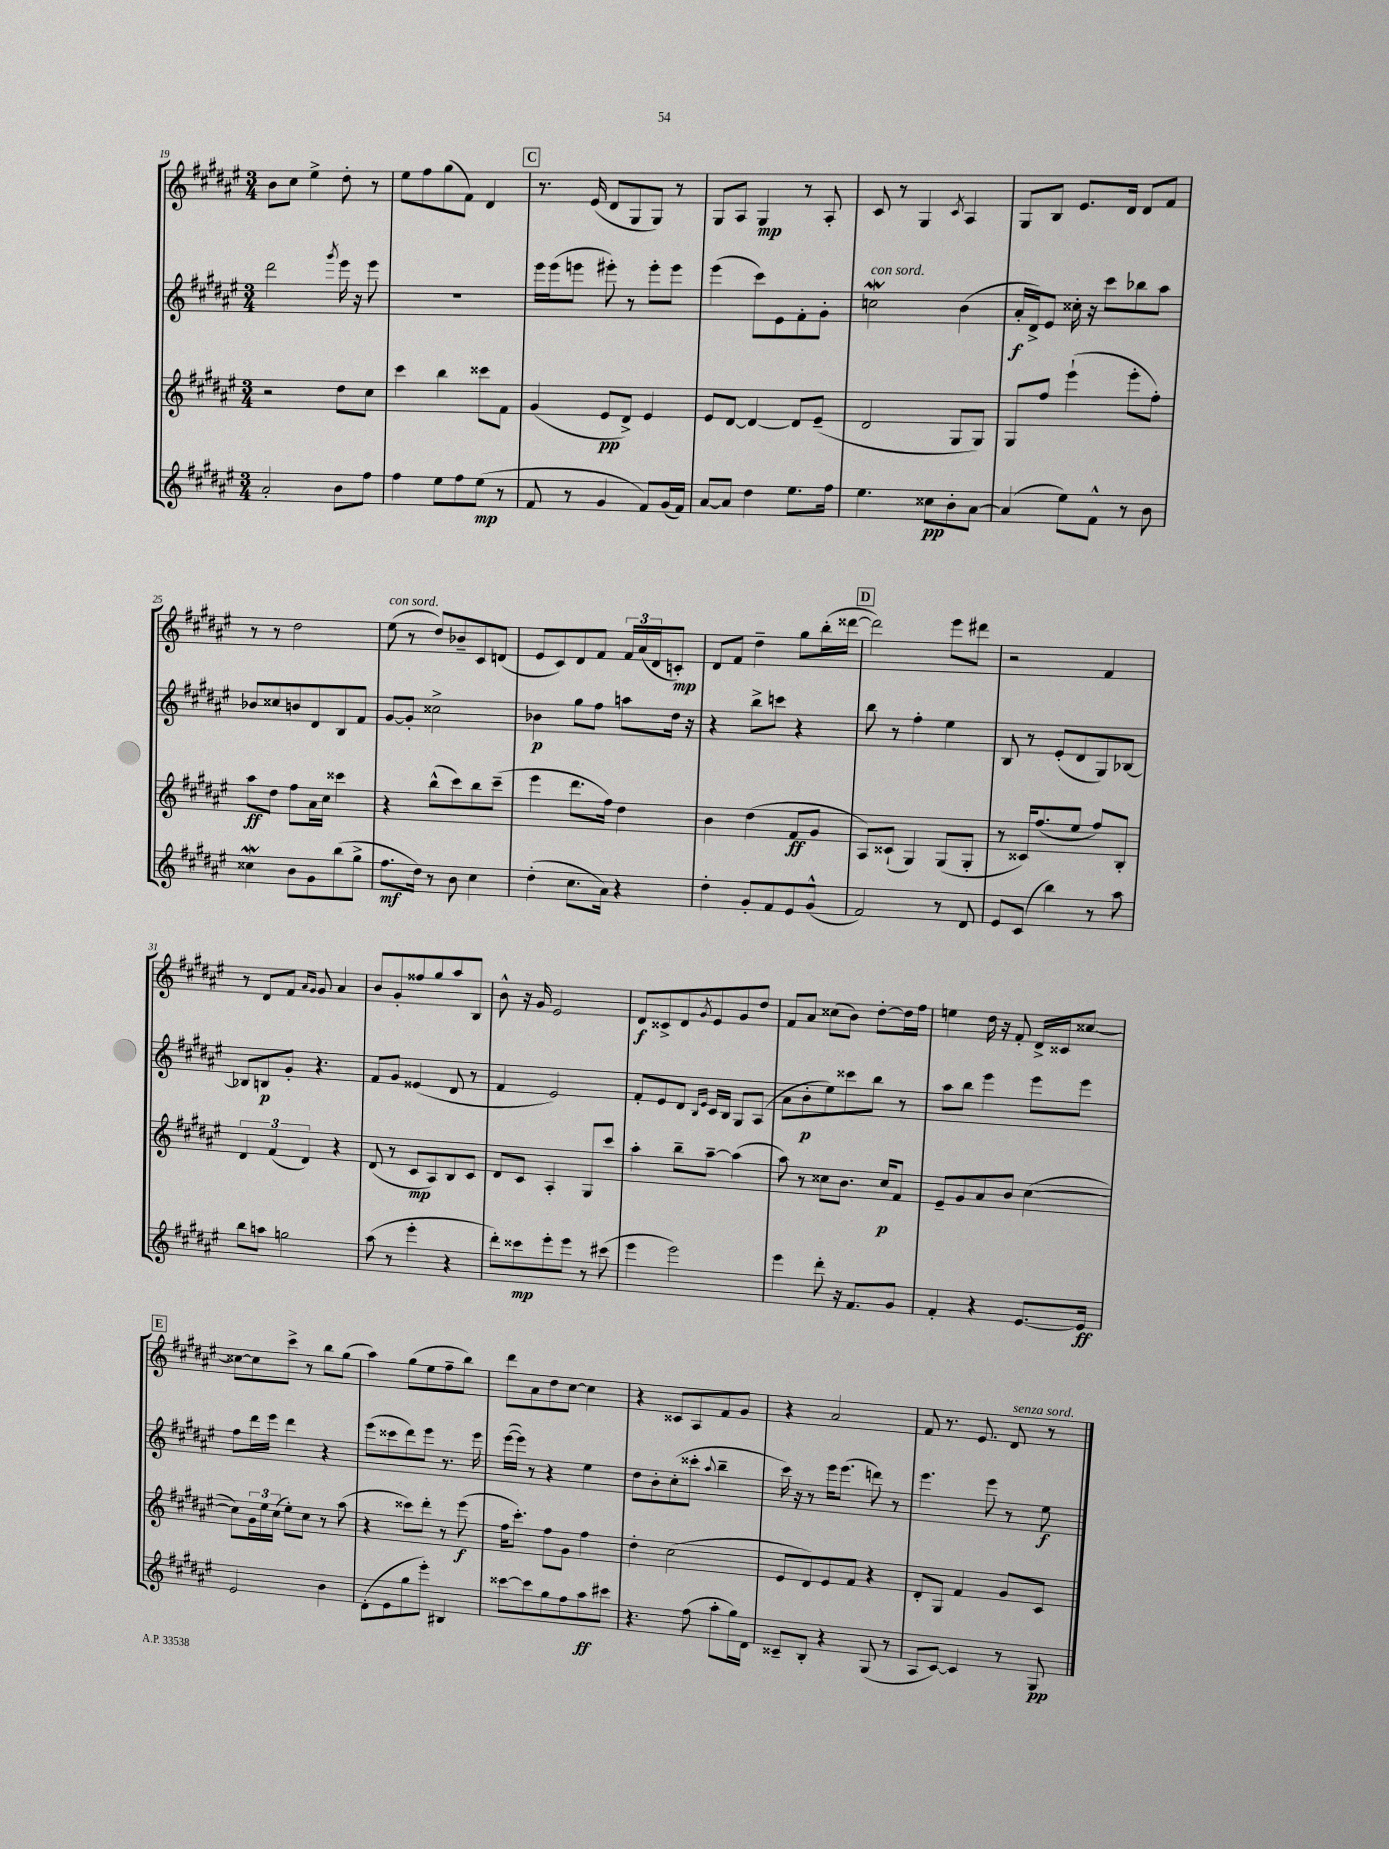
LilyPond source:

<<
\new StaffGroup <<
\new Staff = "s0" {
    \clef treble \key fis \major \numericTimeSignature \time 3/4
    b'8 cis''8 eis''4-> dis''8-. r8 |
    eis''8 fis''8 gis''8( fis'8) dis'4 |
    \mark \markup { \box "C" } r8. eis'16( dis'8 gis8 gis8) r8 |
    gis8 ais8 gis4\mp r8 ais8-. |
    cis'8 r8 gis4 \acciaccatura { cis'8 } ais4 |
    gis8 b8 eis'8. dis'16 dis'8 fis'8 |
    r8 r8 dis''2 |
    eis''8^\markup { \italic "con sord." }( r8 dis''8) bes'8-- cis'8 d'8( |
    eis'8 cis'8) dis'8 fis'8 \tuplet 3/2 { fis'16 ais'16( dis'16 } c'8-.\mp) |
    dis'8 fis'8 dis''4-- gis''8 b''16-.( disis'''16~ |
    \mark \markup { \box "D" } disis'''2) eis'''8 dis'''8 |
    r2 fis'4 |
    r8 dis'8 fis'8 \grace { ais'16 gis'16 } gis'8 ais'4 |
    b'8 gis'8-. fisis''8 gis''8 ais''8 b8 |
    b'8-^ r16 gis'16 eis'2 |
    dis'8\f cisis'8-> dis'8 \acciaccatura { gis'8 } eis'8 gis'8 dis''8 |
    fis'8 ais'8 cisis''8( b'8) dis''8~-. dis''16 fis''16 |
    e''4 dis''16 r16 fis'8-. dis'16-> cisis'16 cisis''8~ |
    \mark \markup { \box "E" } cisis''8~ cisis''8 cis'''8-> r8 b''8 gis''8( |
    ais''4) gis''8( eis''8 fis''8-- b''8) |
    dis'''8 ais'8 dis''8 cis''8~ cis''4 |
    r4 cisis'8 ais8 fis'8 gis'8 |
    r4 ais'2 |
    fis'8 r8. eis'8. dis'8^\markup { \italic "senza sord." } r8 \bar "|." |
}
\new Staff = "s1" {
    \clef treble \key fis \major \numericTimeSignature \time 3/4
    dis'''2 \acciaccatura { gis'''8 } eis'''16 r16 eis'''8 |
    R2. |
    \mark \markup { \box "C" } eis'''16 eis'''16( e'''8 eis'''8-.) r8 eis'''8-. eis'''8 |
    eis'''4( cis'''8) eis'8 fis'8-. gis'8-. |
    c''2\mordent^\markup { \italic "con sord." } b'4( |
    ais'16-.\f dis'16->) eis'8 cisis''16-. r16 cis'''8 bes''8 ais''8 |
    bes'8 cisis''8 b'8 dis'8 b8 fis'8 |
    gis'8~ gis'8-. cisis''2-> |
    bes'4\p gis''8 fis''8 a''8 dis''16 r16 |
    r4 b''8-> c'''8 r4 |
    \mark \markup { \box "D" } b''8 r8 fis''4-. eis''4 |
    b8 r8 eis'8-.( dis'8 gis8) bes8~ |
    bes8 b8\p gis'8-. r4. |
    fis'8 gis'8 eisis'4( dis'8 r8 |
    fis'4 eis'2) |
    fis'8-. eis'8 dis'8 \grace { b16 eis'16 } cis'16 b16 gis8 ais8( |
    ais'8 b'8-.\p eis''8) cisis'''8 b''8 r8 |
    ais''8 b''8 eis'''4 eis'''8 eis'''8 |
    \mark \markup { \box "E" } fis''8 dis'''16 eis'''16 dis'''4 r4 |
    eis'''8( cisis'''8 dis'''8) eis'''8 r8. eis'''16 |
    eis'''16~( eis'''16) r8 r4 eis''4 |
    dis''8 b'8-. cis''8-.( cisis'''8-. \appoggiatura { ais''8 } b''4-- |
    cis'''16) r16 r8 eis'''16 eis'''8.( d'''8) r8 |
    eis'''4. eis'''8 r8 eis''8\f \bar "|." |
}
\new Staff = "s2" {
    \clef treble \key fis \major \numericTimeSignature \time 3/4
    r2 dis''8 cis''8 |
    cis'''4 b''4 cisis'''8 fis'8 |
    \mark \markup { \box "C" } gis'4( eis'8\pp dis'8->) eis'4 |
    eis'8 dis'8~ dis'4~ dis'8 eis'8--( |
    dis'2 gis8 gis8) |
    gis8 fis''8 eis'''4-!( eis'''8-. fis''8-.) |
    ais''8\ff dis''8 fis''8 ais'16 cis''16 cisis'''4 |
    r4 b''8-^( cis'''8) b''8 cis'''8--( |
    eis'''4 dis'''8. fis''16) dis''4 |
    b'4 dis''4( fis'8\ff gis'8 |
    \mark \markup { \box "D" } ais8) cisis'8-!( gis4) gis8( gis8-. |
    r8 cisis'16) fis''8.( eis''8 fis''8) b8-. |
    \tuplet 3/2 { dis'4 fis'4( dis'4) } r4 |
    dis'8( r8 cis'8\mp ais8) b8 cis'8 |
    dis'8 cis'8 ais4-. gis8 cis'''8 |
    ais''4-. b''8-- ais''8~-- ais''4( |
    ais''8) r8 cisis''8 b'8. cisis''16\p fis'8 |
    eis'8-- gis'8 ais'8 b'8 cis''4~( |
    \mark \markup { \box "E" } cis''8) \tuplet 3/2 { gis'16 eis''16 cis''16( } eis''8-.) cis''8 r8 ais''8( |
    r4 cisis'''8) dis'''8-. r8 eis'''8\f( |
    fis''16 cis'''8.-.) fis''8 gis'8 fis''4 |
    dis''4-. cis''2( |
    eis'8 dis'8) eis'8 fis'8 r4 |
    dis'8-. gis8 fis'4 gis'8 cis'8 \bar "|." |
}
\new Staff = "s3" {
    \clef treble \key fis \major \numericTimeSignature \time 3/4
    ais'2-. b'8 fis''8 |
    fis''4 eis''8 fis''8 eis''8\mp( r8 |
    \mark \markup { \box "C" } fis'8 r8 gis'4 fis'8) gis'16( fis'16) |
    ais'8~ ais'8 dis''4 eis''8. fis''16 |
    eis''4. cisis''8\pp b'8-. ais'8~ |
    ais'4( eis''8) fis'8-^ r8 b'8 |
    cisis''4\mordent b'8 gis'8 b''8( gis''8-> |
    fis''8.\mf dis''16) r8 b'8 cis''4 |
    dis''4-.( cis''8. ais'16) r4 |
    dis''4-. gis'8-. fis'8 eis'8 gis'8-^( |
    \mark \markup { \box "D" } fis'2) r8 dis'8 |
    eis'8 cis'8( b''4) r8 ais''8 |
    b''8 a''8 g''2 |
    ais''8( r8 eis'''4-. r4 |
    dis'''8-.) cisis'''8\mp eis'''8-. eis'''8 r8 cis'''8( |
    eis'''4 eis'''2) |
    eis'''4 dis'''8-. r16 fis'8. gis'8 |
    fis'4-. r4 eis'8.~ eis'16\ff |
    \mark \markup { \box "E" } eis'2 b'4 |
    dis'8-.( eis'8 gis''8 eis'''8-.) bis4 |
    cisis'''8~ cisis'''8 gis''8 fis''8 ais''8\ff cis'''8 |
    r4. fis''8( ais''8-. gis''16) dis'16 |
    cisis'8-- b8-. r4 gis8( r8 |
    ais8 cis'8~) cis'4 r8 gis8\pp \bar "|." |
}
>>
>>
\layout { \context { \Score currentBarNumber = #19 } }
